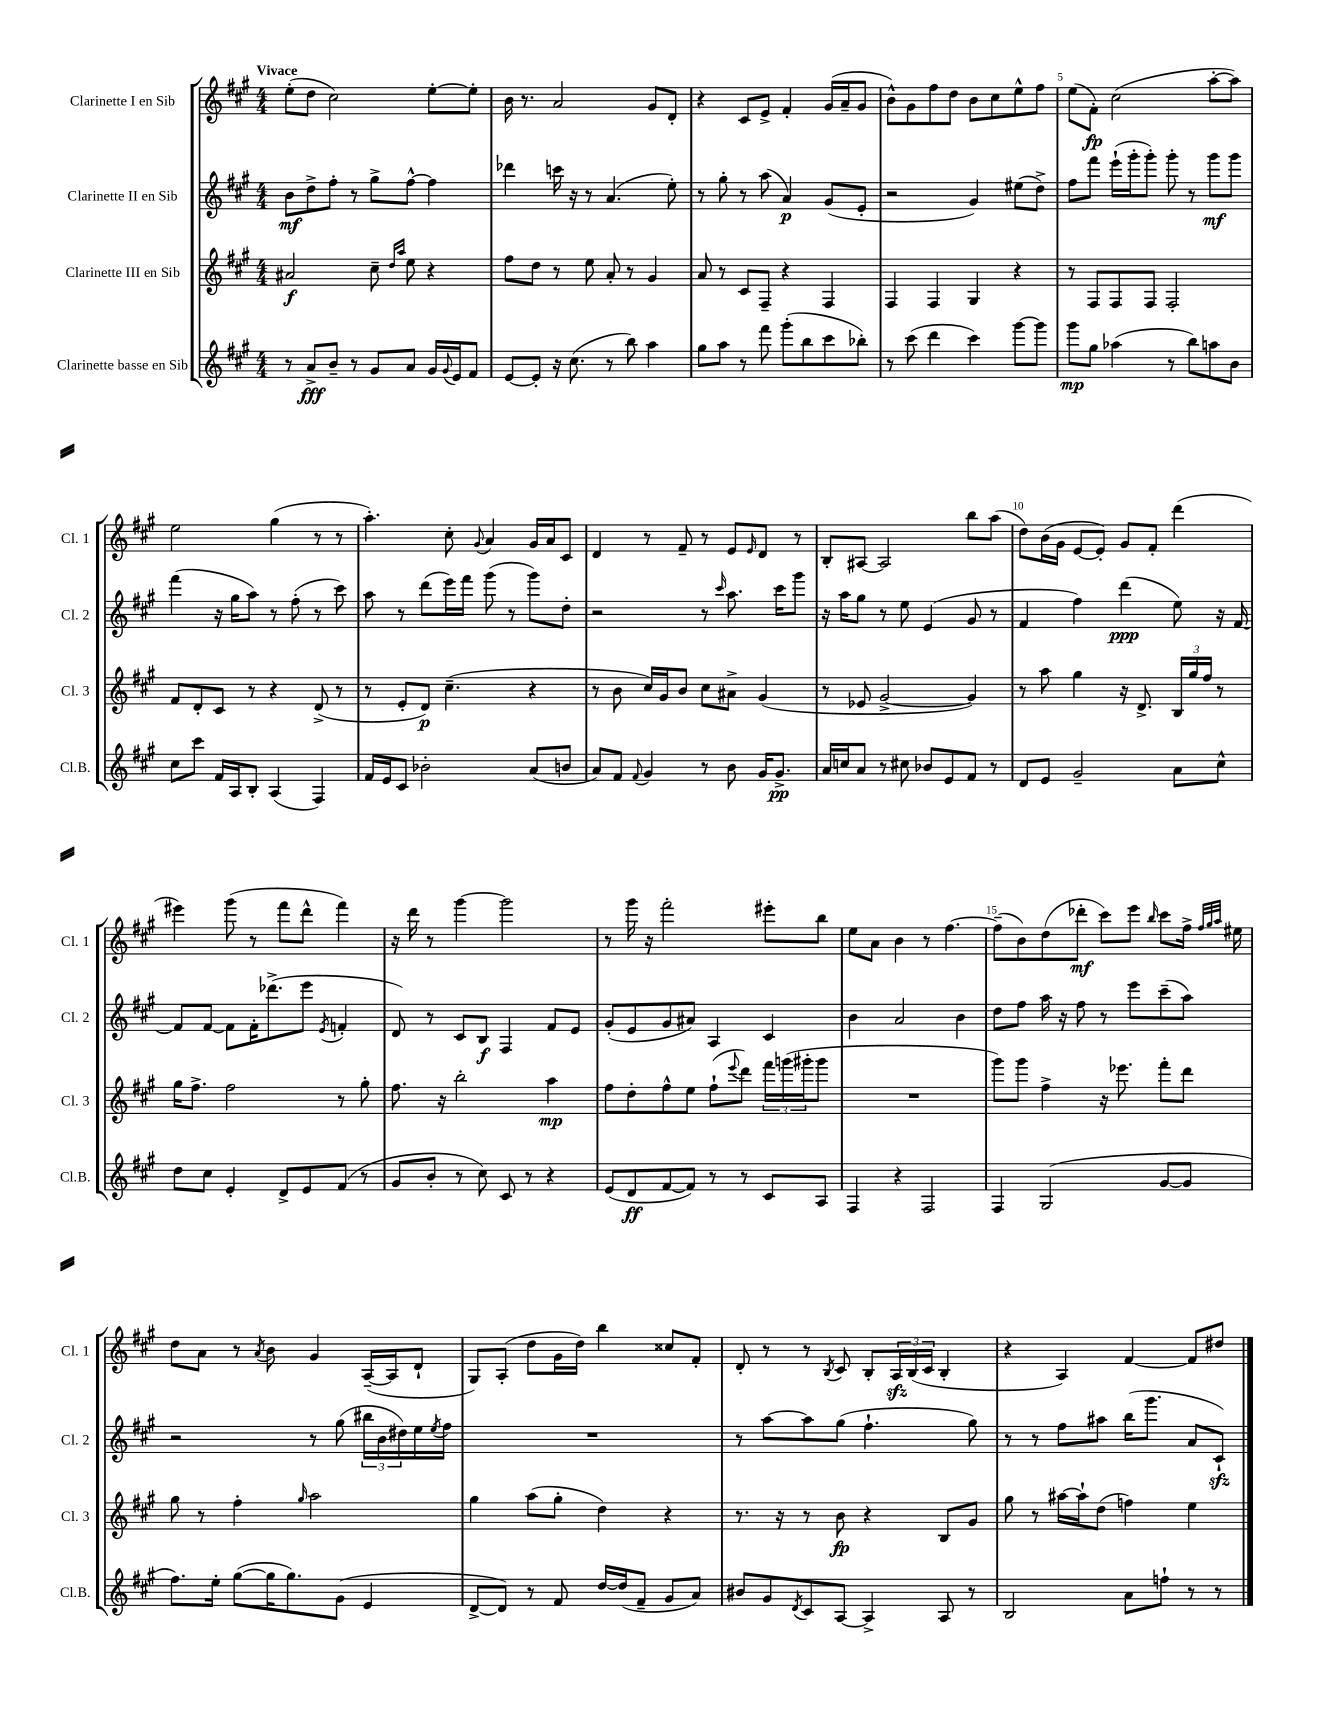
<<
\new StaffGroup <<
\new Staff = "s0" \with { instrumentName = "Clarinette I en Sib" shortInstrumentName = "Cl. 1" } {
    \clef treble \key a \major \numericTimeSignature \time 4/4 \tempo "Vivace"
    e''8-.( d''8 cis''2) e''8~-. e''8-. |
    b'16 r8. a'2 gis'8 d'8-. |
    r4 cis'8 e'8-> fis'4-. gis'16( a'16-- gis'8 |
    b'8-^) gis'8 fis''8 d''8 b'8 cis''8 e''8-^ fis''8 |
    e''8( fis'8-.\fp) cis''2( a''8~-. a''8) |
    e''2 gis''4( r8 r8 |
    a''4.-.) cis''8-. \appoggiatura { gis'8 } a'4 gis'16 a'16 cis'8 |
    d'4 r8 fis'8-- r8 e'8 \grace { e'16 } d'8 r8 |
    b8-. ais8~ ais2 b''8 a''8( |
    d''8) b'16( gis'16 e'8~ e'8-.) gis'8 fis'8-. d'''4( |
    eis'''4) gis'''8( r8 fis'''8 d'''8-^ fis'''4) |
    r16 d'''16 r8 gis'''4~ gis'''2 |
    r8 gis'''16 r16 fis'''2-. eis'''8-. b''8 |
    e''8 a'8 b'4 r8 fis''4.~ |
    fis''8--( b'8) d''8( des'''8-.\mf cis'''8) e'''8 \grace { b''16 } cis'''8 fis''16-> \grace { fis''32 gis''32 a''32 } eis''16 |
    d''8 a'8 r8 \acciaccatura { a'8 } b'8 gis'4 a16~--( a16 d'8-! |
    gis8) a8-.( d''8 gis'16 d''16) b''4 cisis''8 fis'8-. |
    d'8-. r8 r8 \acciaccatura { b8 } cis'8 b8-. \tuplet 3/2 { a16\sfz b16( cis'16 } b4-. |
    r4 a4) fis'4~ fis'8 dis''8 \bar "|." |
}
\new Staff = "s1" \with { instrumentName = "Clarinette II en Sib" shortInstrumentName = "Cl. 2" } {
    \clef treble \key a \major \numericTimeSignature \time 4/4
    b'8\mf d''8-> fis''8-. r8 gis''8-> fis''8~-^ fis''4 |
    des'''4 c'''16 r16 r8 a'4.( e''8-.) |
    r8 gis''8-. r8 a''8( a'4\p) gis'8( e'8-. |
    r2 gis'4) eis''8( d''8->) |
    fis''8 fis'''8 e'''16-!( gis'''16-. gis'''8-.) gis'''8-. r8 gis'''8\mf gis'''8 |
    fis'''4( r16 gis''16 a''8) r8 fis''8-.( r8 cis'''8) |
    a''8 r8 d'''8( e'''16) fis'''16 gis'''8( r8 gis'''8) d''8-. |
    r2 r8 \grace { cis'''16 } a''8. cis'''16 gis'''8 |
    r16 a''16 gis''8 r8 e''8 e'4( gis'8 r8 |
    fis'4 fis''4) d'''4\ppp( e''8) r16 fis'16~ |
    fis'8 fis'8~ fis'8 fis'16-. des'''8.->( e'''8 \acciaccatura { e'8 } f'4-. |
    d'8) r8 cis'8 b8\f fis4 fis'8 e'8 |
    gis'8-.( e'8 gis'8 ais'8) a4 cis'4 |
    b'4 a'2 b'4 |
    d''8 fis''8 a''16 r16 fis''8 r8 e'''8 cis'''8--( a''8) |
    r2 r8 gis''8( \tuplet 3/2 { bis''16 b'16 dis''16) } e''16 \acciaccatura { e''8 } fis''16 |
    R1 |
    r8 a''8~ a''8 gis''8( fis''4.-! gis''8) |
    r8 r8 fis''8 ais''8 b''16( gis'''8. a'8 cis'8-!\sfz) \bar "|." |
}
\new Staff = "s2" \with { instrumentName = "Clarinette III en Sib" shortInstrumentName = "Cl. 3" } {
    \clef treble \key a \major \numericTimeSignature \time 4/4
    ais'2\f cis''8-- \grace { d''16 a''16 } e''8 r4 |
    fis''8 d''8 r8 e''8 a'8-. r8 gis'4 |
    a'8 r8 cis'8 fis8-- r4 fis4 |
    fis4 fis4 gis4 r4 |
    r8 fis8 fis8 fis8 fis2-. |
    fis'8 d'8-. cis'8 r8 r4 d'8->( r8 |
    r8 e'8-. d'8\p) cis''4.--( r4 |
    r8 b'8 cis''16) gis'16 b'8 cis''8 ais'8-> gis'4( |
    r8 ees'8 gis'2~-> gis'4) |
    r8 a''8 gis''4 r16 d'8.-> \tuplet 3/2 { b16 gis''16 fis''16 } r8 |
    gis''16 fis''8.-> fis''2 r8 gis''8-. |
    fis''8. r16 b''2-. a''4\mp |
    fis''8 d''8-. fis''8-^ e''8 fis''8-!( \appoggiatura { e'''8 } d'''8) \tuplet 3/2 { fis'''16 g'''16( gis'''16-. } gis'''8 |
    R1 |
    gis'''8) gis'''8 fis''4-> r16 ees'''8. fis'''8-. d'''8 |
    gis''8 r8 fis''4-. \grace { gis''16 } a''2 |
    gis''4 a''8( gis''8-. d''4) r4 |
    r8. r16 r8 b'8\fp r4 b8 gis'8 |
    gis''8 r8 ais''16~ ais''16-! d''8( f''4) e''4 \bar "|." |
}
\new Staff = "s3" \with { instrumentName = "Clarinette basse en Sib" shortInstrumentName = "Cl.B." } {
    \clef treble \key a \major \numericTimeSignature \time 4/4
    r8 a'8->\fff b'8-- r8 gis'8 a'8 gis'16 \appoggiatura { gis'8 } e'16 fis'8 |
    e'8~ e'8-. r16 cis''8.( r8 b''8) a''4 |
    gis''8 a''8 r8 fis'''8 gis'''8-.( b''8 cis'''8 bes''8-.) |
    r8 cis'''8( d'''4 cis'''4) gis'''8~ gis'''8 |
    gis'''8\mp gis''8 aes''4( r8 b''8) a''8 b'8 |
    cis''8 cis'''8 fis'16 a16 b8-. a4( fis4) |
    fis'16 e'16 cis'8 bes'2-. a'8( b'8 |
    a'8) fis'8 \appoggiatura { fis'8 } gis'4 r8 b'8 gis'16 gis'8.->\pp |
    a'16 c''16 a'8 r8 cis''8 bes'8 e'8 fis'8 r8 |
    d'8 e'8 gis'2-- a'8 cis''8-^ |
    d''8 cis''8 e'4-. d'8-> e'8 fis'8( r8 |
    gis'8 b'8-. r8 cis''8) cis'8 r8 r4 |
    e'8( d'8\ff fis'8~ fis'8) r8 r8 cis'8 a8 |
    fis4 r4 fis2 |
    fis4 gis2( gis'8~ gis'8 |
    fis''8.) e''16-. gis''8~( gis''16 gis''8.) gis'8( e'4 |
    d'8~-> d'8) r8 fis'8 d''16~ d''16( fis'8-- gis'8 a'8) |
    bis'8 gis'8 \acciaccatura { d'8 } cis'8 a8~ a4-> a8 r8 |
    b2 a'8 f''8-! r8 r8 \bar "|." |
}
>>
>>
\layout { \context { \Score \override BarNumber.break-visibility = ##(#f #t #t) barNumberVisibility = #(every-nth-bar-number-visible 5) } }
